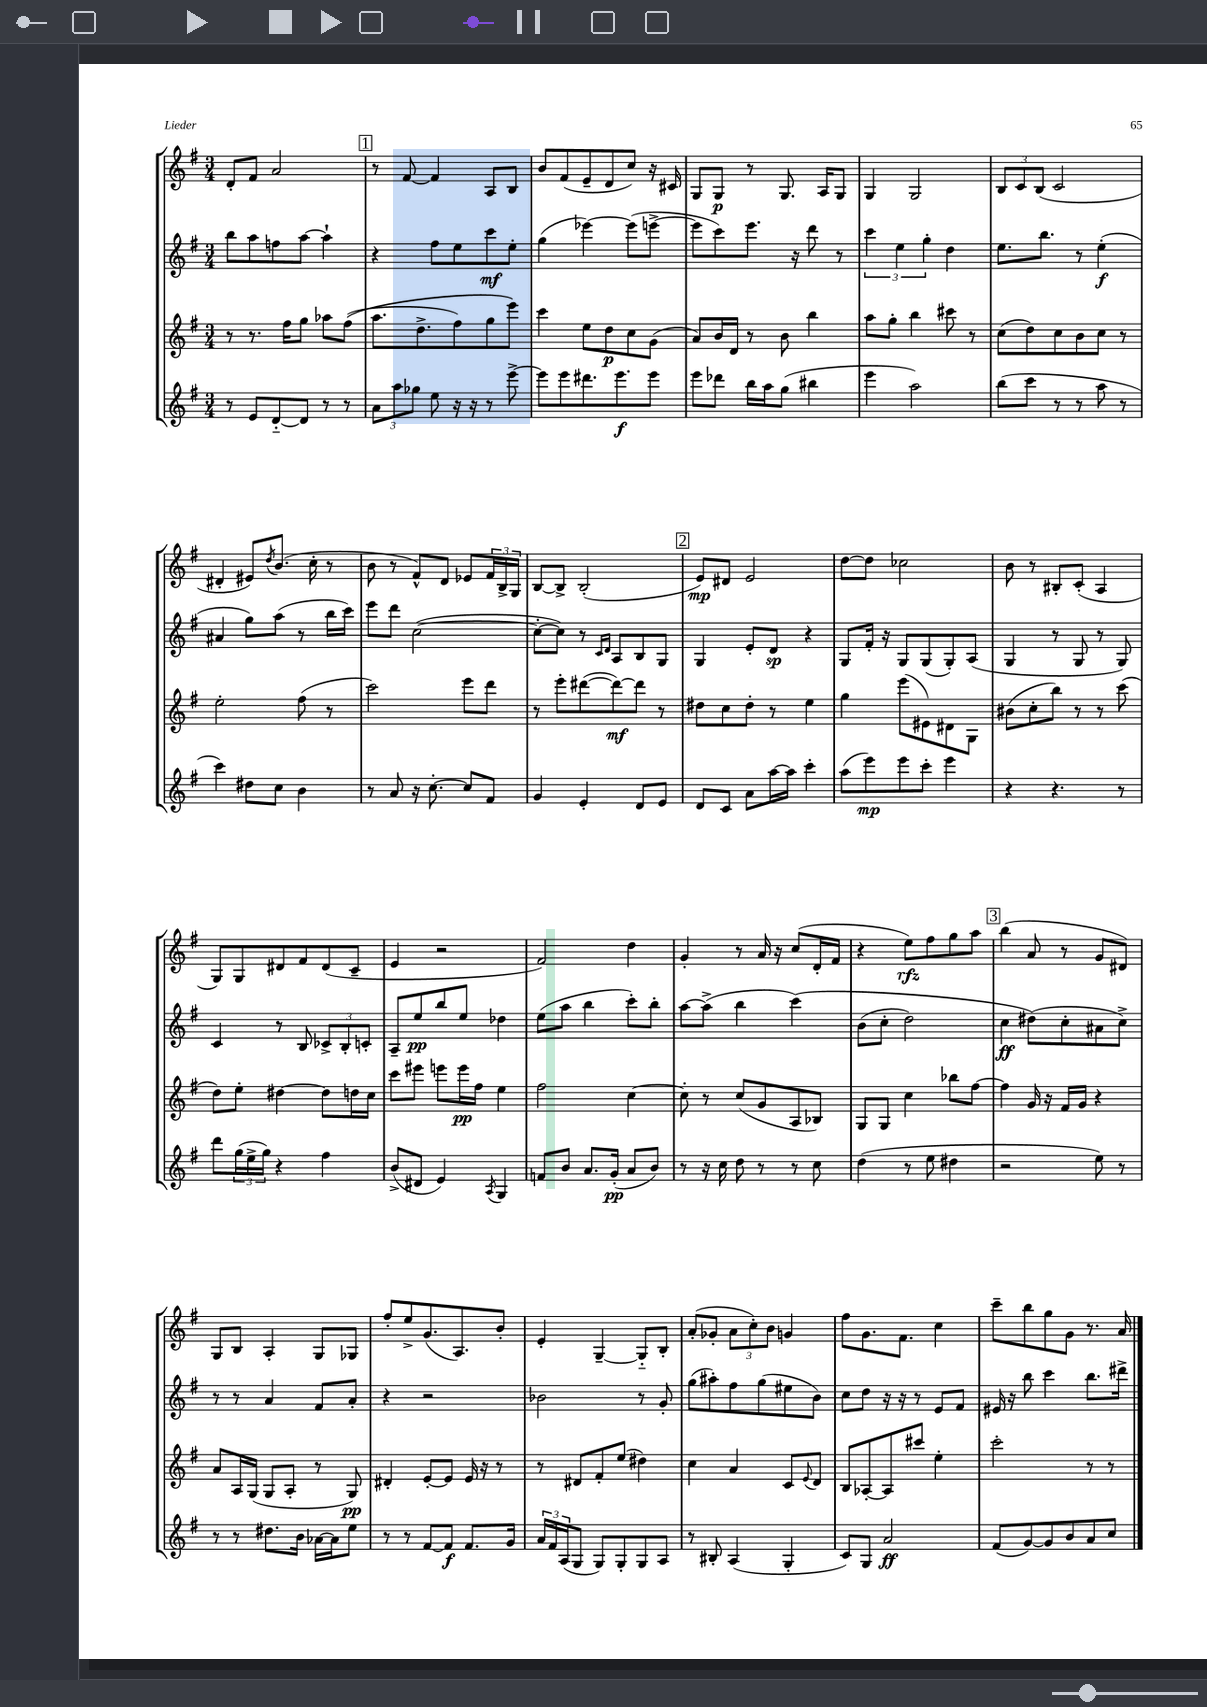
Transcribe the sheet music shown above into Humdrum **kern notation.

**kern	**dynam	**kern	**dynam	**kern	**dynam	**kern	**dynam
*part4	*part4	*part3	*part3	*part2	*part2	*part1	*part1
*staff4	*staff4	*staff3	*staff3	*staff2	*staff2	*staff1	*staff1
*clefG2	*	*clefG2	*	*clefG2	*	*clefG2	*
*k[f#]	*	*k[f#]	*	*k[f#]	*	*k[f#]	*
*M3/4	*	*M3/4	*	*M3/4	*	*M3/4	*
=13	=13	=13	=13	=13	=13	=13	=13
8r	.	8r	.	8bb\L	.	8d'/L	.
8e/L	.	8.r	.	8aa\	.	8f#/J	.
[8d/	.	.	.	8ffn\	.	2a/	.
.	.	16ff#\KL	.	.	.	.	.
8d/J]	.	8gg\J	.	[8aa\J	.	.	.
8r	.	8aa-X\L	.	4aa`\]	.	.	.
8r	.	((8ff#\J	.	.	.	.	.
!!LO:REH:place=s1:t=1
=14	=14	=14	=14	=14	=14	=14	=14
12a\L	.	8.aa\L	.	4r	.	8r	.
12aa\	.	.	.	.	.	.	.
.	.	.	.	.	.	[8f#/	.
12gg-X\J	.	.	.	.	.	.	.
.	.	8.dd^\	.	.	.	.	.
8ee\	.	.	.	8ff#\L	.	4f#/]	.
16r	.	8ff#\)	.	8ee\	.	.	.
16r	.	.	.	.	.	.	.
8r	.	8gg\	.	8ccc\	mf	8A/L	.
[8eee^\	.	8eee\J)	.	8ee'\J	.	8B/J	.
=15	=15	=15	=15	=15	=15	=15	=15
8eee\L]	.	4ccc\	.	(4gg\	.	8b/L	.
8eee\	.	.	.	.	.	(8f#/	.
8.ddd#X\	.	8ee\L	.	[4eee-X\)	.	8e~/	.
.	.	8dd\	p	.	.	8d/	.
8.eee\	f	.	.	.	.	.	.
.	.	8cc\	.	(8eee-\L]	.	8cc/J)	.
8eee\J	.	(8g\J	.	[8eeen^\J	.	16r	.
.	.	.	.	.	.	16c#X/	.
=16	=16	=16	=16	=16	=16	=16	=16
8eee\L	.	8a/L)	.	8eee\L]	.	8G/L	.
8ddd-X\J	.	16b/L	.	8ccc\)	.	8G/J	p
.	.	16d/JJ	.	.	.	.	.
16bb\LL	.	8r	.	8.eee\J	.	8r	.
16aa\J	.	.	.	.	.	.	.
(8gg\J	.	8b\	.	.	.	8.G/	.
.	.	.	.	16r	.	.	.
4bb#X\	.	4bb\	.	8ddd\	.	.	.
.	.	.	.	.	.	16A/KL	.
.	.	.	.	8r	.	8G/J	.
=17	=17	=17	=17	=17	=17	=17	=17
4eee\	.	8aa\L	.	6ccc\	.	4G/	.
.	.	8gg'\J	.	.	.	.	.
.	.	.	.	6ee\	.	.	.
2aa\)	.	4bb\	.	.	.	2G/	.
.	.	.	.	6gg'\	.	.	.
.	.	8ccc#X\	.	4dd\	.	.	.
.	.	8r	.	.	.	.	.
=18	=18	=18	=18	=18	=18	=18	=18
(8bb\L	.	(8cc\L	.	8.ee\L	.	12B/L	.
.	.	.	.	.	.	12c/	.
8ccc\J	.	8dd\)	.	.	.	.	.
.	.	.	.	.	.	(12B/J	.
.	.	.	.	8.bb\J	.	.	.
8r	.	8cc\	.	.	.	2c/	.
8r	.	8b\	.	8r	.	.	.
8aa\	.	8cc\J	.	(4ee'\	f	.	.
8r	.	8r	.	.	.	.	.
!!LO:LB:g=z
=19	=19	=19	=19	=19	=19	=19	=19
4ccc\)	.	2ee'\	.	4a#X/	.	4d#X'/	.
8dd#X\L	.	.	.	8gg\L)	.	8e#X/L)	.
.	.	.	.	.	.	8qdd/	.
8cc\J	.	.	.	(8aa\J	.	(8.b/J	.
4b\	.	(8ff#\	.	8r	.	.	.
.	.	.	.	.	.	16cc'\	.
.	.	8r	.	16bb\LL	.	8r	.
.	.	.	.	16ccc\JJ)	.	.	.
=20	=20	=20	=20	=20	=20	=20	=20
8r	.	2ccc\)	.	8eee\L	.	8b\	.
8a/	.	.	.	8ddd\J	.	8r	.
16r	.	.	.	([2cc\	.	8f#^^/L)	.
[8.cc'\	.	.	.	.	.	.	.
.	.	.	.	.	.	8d/J	.
8cc/L]	.	8eee\L	.	.	.	8e-X/L	.
8f#/J	.	8ddd\J	.	.	.	24f#/L	.
.	.	.	.	.	.	24B^/	.
.	.	.	.	.	.	24G/JJ	.
=21	=21	=21	=21	=21	=21	=21	=21
4g/	.	8r	.	8cc'\L_	.	[8B/L	.
.	.	8eee'\L	.	8cc\J])	.	8B^/J]	.
4e'/	.	([8ddd#X\	.	8r	.	(2B'/	.
.	.	.	.	16qqc/LL	.	.	.
.	.	.	.	16qqd/JJ	.	.	.
.	.	8ddd#\_)	mf	8A/L	.	.	.
8d/L	.	8ddd#\J]	.	8B/	.	.	.
8e/J	.	8r	.	8G/J	.	.	.
!!LO:REH:place=s1:t=2
=22	=22	=22	=22	=22	=22	=22	=22
8d/L	.	8dd#X\L	.	4G/	.	8e/L)	mp
8c/J	.	8cc\	.	.	.	8d#X/J	.
8a\L	.	8dd#'\J	.	8e'/L	.	2e/	.
[16aa\L	.	8r	.	8d/J	sp	.	.
16aa\JJ]	.	.	.	.	.	.	.
4ccc'\	.	4ee\	.	4r	.	.	.
=23	=23	=23	=23	=23	=23	=23	=23
(8aa\L	.	4gg\	.	8G/L	.	[8dd\L	.
8eee\)	mp	.	.	16f#'/Jk	.	8dd\J]	.
.	.	.	.	16r	.	.	.
8eee\	.	(8eee\L	.	8G/L	.	2cc-X\	.
8ccc'\J	.	8e#X\)	.	(8G/	.	.	.
4eee\	.	8d#X\	.	8G'/)	.	.	.
.	.	8G\J	.	(8A/J	.	.	.
=24	=24	=24	=24	=24	=24	=24	=24
4r	.	(8b#X\L	.	4G/	.	8b\	.
.	.	8cc'\	.	.	.	8r	.
4.r	.	8bb\J)	.	8r	.	8B#X'/L	.
.	.	8r	.	8G/	.	(8c'/J	.
.	.	8r	.	8r	.	4A/	.
8r	.	(8ccc\	.	8G/)	.	.	.
!!LO:LB:g=z
=25	=25	=25	=25	=25	=25	=25	=25
8ddd\L	.	8dd\L)	.	4c/	.	8G/L)	.
(24gg\L	.	8ee'\J	.	.	.	8G/	.
24ee^\	.	.	.	.	.	.	.
24gg\JJ)	.	.	.	.	.	.	.
4r	.	[4dd#X\	.	8r	.	8d#X/	.
.	.	.	.	8B/	.	8f#/	.
4ff#\	.	8dd#\L]	.	12c-X^/L	.	(8d#/	.
.	.	.	.	12B'/	.	.	.
.	.	16ddn\L	.	.	.	8c~/J	.
.	.	.	.	12cn'/J	.	.	.
.	.	16cc\JJ	.	.	.	.	.
=26	=26	=26	=26	=26	=26	=26	=26
(8b^/L	.	8ccc\L	.	8A~/L	.	4e/	.
8d#X/J	.	8eee#X\J	.	8ee/	pp	.	.
4e/)	.	8eeen\L	.	8bb/	.	2r	.
.	.	16eee\L	pp	8ee/J	.	.	.
.	.	16ff#\JJ	.	.	.	.	.
8qA/	.	.	.	.	.	.	.
4G/	.	4ee\	.	4dd-X\	.	.	.
=27	=27	=27	=27	=27	=27	=27	=27
8fn/L	.	2ff#\	.	(8ee\L	.	2f#/)	.
8b/J	.	.	.	8aa\J	.	.	.
8.a/L	.	.	.	4bb\	.	.	.
(16g'/Jk	pp	.	.	.	.	.	.
8a/L	.	[4cc\	.	8ccc'\L)	.	4dd\	.
8b/J)	.	.	.	8bb'\J	.	.	.
=28	=28	=28	=28	=28	=28	=28	=28
8r	.	8cc'\]	.	[8aa\L	.	4g'/	.
16r	.	8r	.	(8aa^\J]	.	.	.
16cc\	.	.	.	.	.	.	.
8dd\	.	(8cc/L	.	4bb\	.	8r	.
8r	.	8g/	.	.	.	16a/	.
.	.	.	.	.	.	16r	.
8r	.	8A/	.	(4ccc\)	.	(8cc/L	.
8cc\	.	8B-X/J)	.	.	.	16d'/L	.
.	.	.	.	.	.	16f#/JJ	.
=29	=29	=29	=29	=29	=29	=29	=29
(4dd\	.	8G/L	.	(8b\L	.	4r	.
.	.	8G/J	.	8cc'\J	.	.	.
8r	.	4cc\	.	2dd\)	.	8ee\L)	rfz
8ee\	.	.	.	.	.	8ff#\	.
4dd#X\	.	8bb-X\L	.	.	.	8gg\	.
.	.	[8ff#\J	.	.	.	8aa\J	.
!!LO:REH:place=s1:t=3
=30	=30	=30	=30	=30	=30	=30	=30
2r	.	4ff#\]	.	4cc\	ff	(4bb\	.
.	.	16g/	.	(8dd#X\L)	.	8a/	.
.	.	16r	.	.	.	.	.
.	.	16f#/LL	.	8cc'\	.	8r	.
.	.	16g/JJ	.	.	.	.	.
8ee\)	.	4r	.	8a#X\	.	8g/L	.
8r	.	.	.	8cc^\J)	.	8d#X/J)	.
!!LO:LB:g=z
=31	=31	=31	=31	=31	=31	=31	=31
8r	.	8a/L	.	8r	.	8G/L	.
8r	.	16A/L	.	8r	.	8B/J	.
.	.	(16G/JJ	.	.	.	.	.
8.dd#X\L	.	8G/L	.	4a/	.	4A'/	.
.	.	8A'/J	.	.	.	.	.
16b\Jk	.	.	.	.	.	.	.
[16a-X\LL	.	8r	.	8f#/L	.	8G/L	.
16a-\J]	.	.	.	.	.	.	.
8ee\J	.	8G/)	pp	8a'/J	.	8G-X/J	.
=32	=32	=32	=32	=32	=32	=32	=32
8r	.	4d#X'/	.	4r	.	8ff#'/L	.
8r	.	.	.	.	.	8ee^/	.
[8f#/L	.	[8e'/L	.	2r	.	(8.g/	.
8f#/J]	f	8e/J]	.	.	.	.	.
.	.	.	.	.	.	8.A/)	.
8.f#/L	.	16e/	.	.	.	.	.
.	.	16r	.	.	.	.	.
.	.	8r	.	.	.	8b'/J	.
16g/Jk	.	.	.	.	.	.	.
=33	=33	=33	=33	=33	=33	=33	=33
24a/LL	.	8r	.	2b-X\	.	4e'/	.
24f#/	.	.	.	.	.	.	.
(24A/J	.	.	.	.	.	.	.
8G/J	.	8d#X/L	.	.	.	.	.
8G/L)	.	8f#'/	.	.	.	[4G~/	.
8G'/	.	(8ee/J	.	.	.	.	.
8G/	.	4dd#X\)	.	8r	.	8G/L]	.
8A/J	.	.	.	8g'/	.	8B'/J	.
=34	=34	=34	=34	=34	=34	=34	=34
8r	.	4cc\	.	(8gg\L	.	(8a'/L	.
8B#X'/	.	.	.	8aa#X'\)	.	8g-X'/J	.
(4A/	.	4a/	.	8ff#\	.	12a\L	.
.	.	.	.	.	.	12cc'\)	.
.	.	.	.	(8gg\	.	.	.
.	.	.	.	.	.	12b\J	.
4G'/	.	8c/L	.	8ee#X\	.	4gn/	.
.	.	8qqe/	.	.	.	.	.
.	.	8d/J	.	8b\J)	.	.	.
=35	=35	=35	=35	=35	=35	=35	=35
8c/L)	.	8B/L	.	8cc\L	.	8ff#\L	.
8G/J	.	[8A-X'/	.	8dd\J	.	8.g\	.
2a/	ff	8A-/]	.	16r	.	.	.
.	.	.	.	16r	.	8.f#\J	.
.	.	8ccc#X/J	.	8r	.	.	.
.	.	4ee'\	.	8e/L	.	4cc\	.
.	.	.	.	8f#/J	.	.	.
=36	=36	=36	=36	=36	=36	=36	=36
(8f#/L	.	2ccc'\	.	16e#X/	.	8ccc~\L	.
.	.	.	.	16r	.	.	.
[8g/)	.	.	.	8bb\	.	8bb\	.
8g/]	.	.	.	4ccc\	.	8gg\	.
8b/	.	.	.	.	.	8g\J	.
8a/	.	8r	.	8.bb\L	.	8.r	.
8cc/J	.	8r	.	.	.	.	.
.	.	.	.	16ddd#X^\Jk	.	16a/	.
==	==	==	==	==	==	==	==
*-	*-	*-	*-	*-	*-	*-	*-
